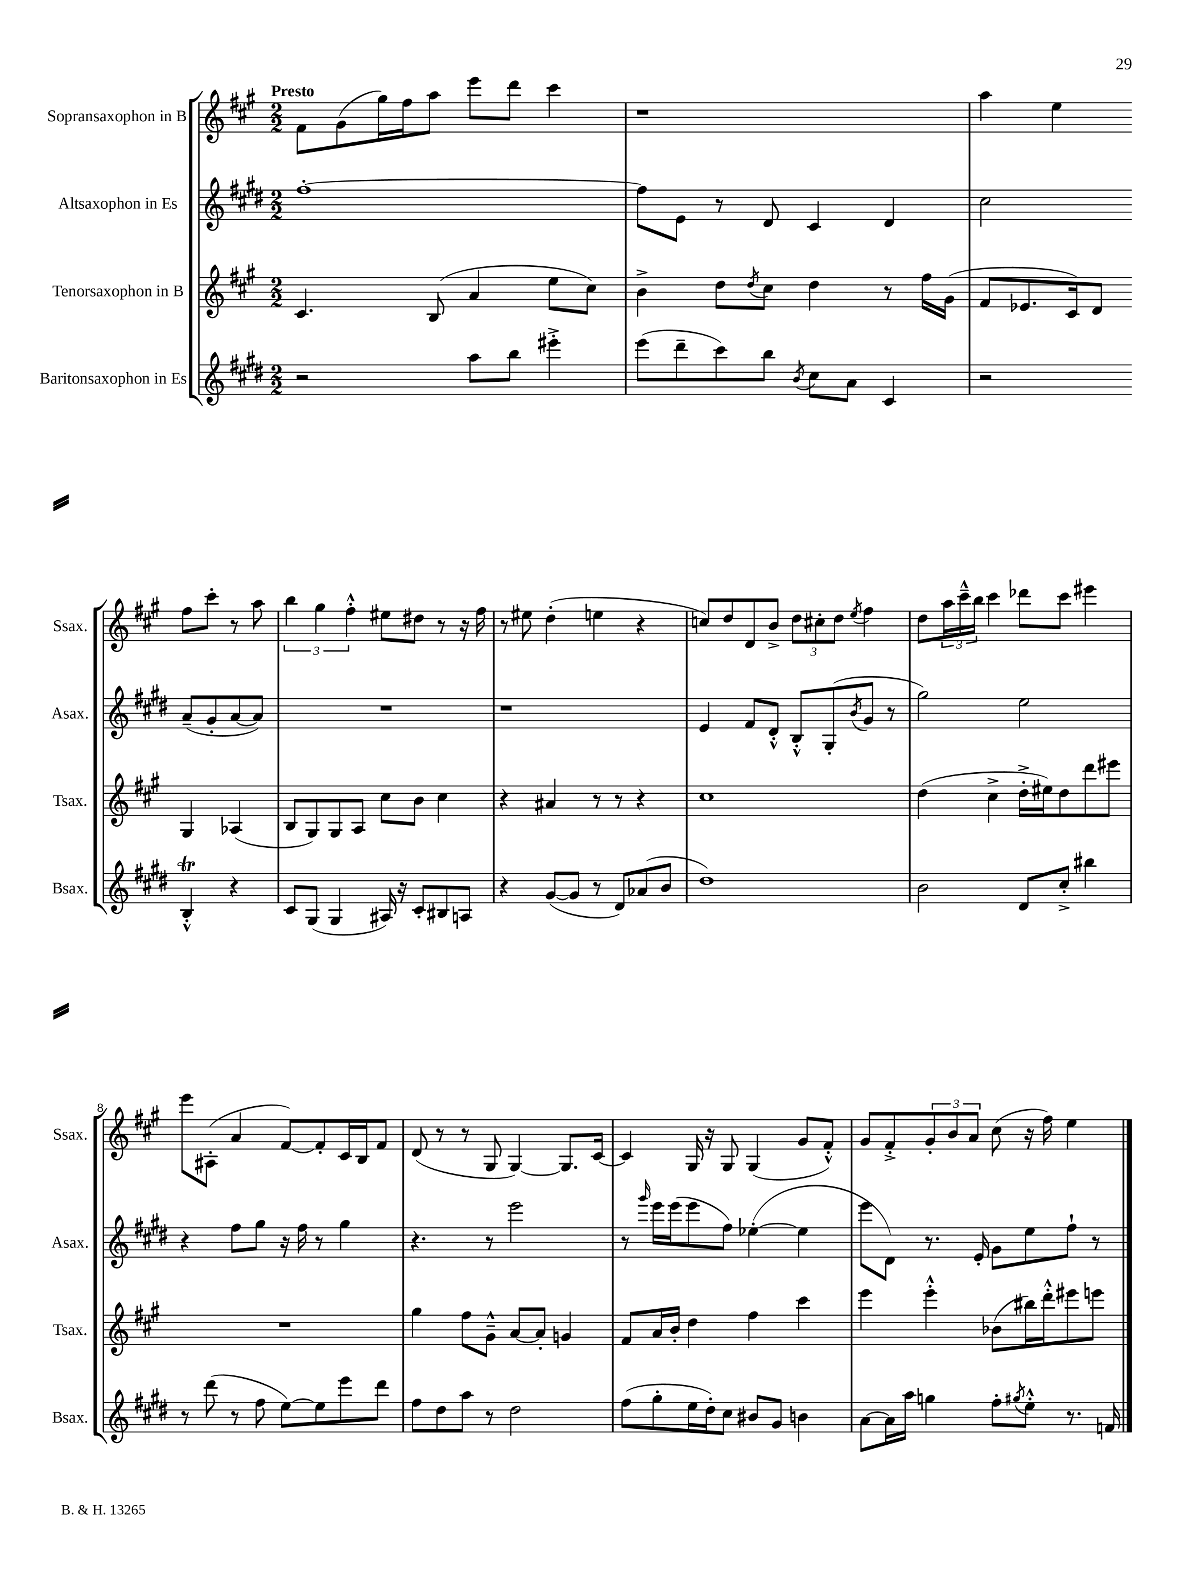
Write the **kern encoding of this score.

**kern	**kern	**kern	**kern
*staff4	*staff3	*staff2	*staff1
*clefG2	*clefG2	*clefG2	*clefG2
*k[f#c#g#d#]	*k[f#c#g#]	*k[f#c#g#d#]	*k[f#c#g#]
*M2/2	*M2/2	*M2/2	*M2/2
2r	4.c#/	[1ff#'	8f#\L
.	.	.	(8g#\
.	.	.	16gg#\L)
.	.	.	16ff#\J
.	(8B/	.	8aa\J
8aa\L	4a/	.	8eee\L
8bb\J	.	.	8ddd\J
4eee#'^\	8ee\L	.	4ccc#\
.	8cc#\J)	.	.
=	=	=	=
(8eee\L	4b^\	8ff#\]L	1r
8ddd#~\	.	8e\J	.
8ccc#\)	8dd\L	8r	.
.	8qdd/	.	.
8bb\J	8cc#\J	8d#/	.
8qb/	.	.	.
8cc#\L	4dd\	4c#/	.
8a\J	.	.	.
4c#/	8r	4d#/	.
.	16ff#\LL	.	.
.	(16g#\JJ	.	.
=	=	=	=
2r	8f#/L	2cc#\	4aa\
.	8.e-/	.	.
.	.	.	4ee\
.	16c#/k)	.	.
.	8d/J	.	.
4B'^^/	4G#/	(8a~/L	8ff#\L
.	.	8g#'/	8ccc#'\J
4r	(4A-/	[8a/	8r
.	.	8a/]J)	8aa\
=	=	=	=
8c#/L	8B/L	1r	6bb\
(8G#/J	8G#/)	.	.
.	.	.	6gg#\
4G#/	8G#/	.	.
.	.	.	6ff#'^^\
.	8A/J	.	.
16A#/)	8cc#\L	.	8ee#\L
16r	.	.	.
8c#'/L	8b\J	.	8dd#\J
8B#/	4cc#\	.	8r
8A/J	.	.	16r
.	.	.	16ff#\
=	=	=	=
4r	4r	1r	8r
.	.	.	8ee#\
([8g#/L	4a#/	.	(4dd'\
8g#/]J	.	.	.
8r	8r	.	4ee\
8d#/L)	8r	.	.
(8a-/	4r	.	4r
8b/J	.	.	.
=	=	=	=
1dd#)	1cc#	4e/	8cc/L)
.	.	.	8dd/
.	.	8f#/L	8d/
.	.	8d#'^^/J	8b^/J
.	.	8B'^^/L	12dd\L
.	.	.	12cc#'\
.	.	(8G#'/	.
.	.	.	12dd\J
.	.	8qb/	8qee/
.	.	8g#/J	4ff#\
.	.	8r	.
=	=	=	=
2b\	(4dd\	2gg#\)	8dd\L
.	.	.	24aa\L
.	.	.	24ccc#~^^\
.	.	.	24bb\JJ
.	4cc#^\	.	4ccc#\
8d#/L	16dd'^\LL	2ee\	8ddd-\L
.	16ee#\J)	.	.
8cc#'^/J	8dd\	.	8ccc#\J
4bb#\	8ddd\	.	4eee#\
.	8eee#\J	.	.
=	=	=	=
8r	1r	4r	8eee\L
(8ddd#\	.	.	(8A#'\J
8r	.	8ff#\L	4a/
8ff#\	.	8gg#\J	.
[8ee\L)	.	16r	[8f#/L)
.	.	16ff#\	.
8ee\]	.	8r	8f#'/]
8eee\	.	4gg#\	16c#/L
.	.	.	16B/J
8ddd#\J	.	.	8f#/J
=	=	=	=
8ff#\L	4gg#\	4.r	(8d/
8dd#\	.	.	8r
8aa\J	8ff#\L	.	8r
8r	8g#~^^\J	8r	8G#/
2dd#\	[8a/L	2eee\	[4G#/)
.	8a'/]J	.	.
.	4g/	.	8.G#/]L
.	.	.	[16c#/Jk
=	=	=	=
(8ff#\L	8f#/L	8r	4c#/]
.	.	16qqggg#/	.
8gg#'\	16a/L	16eee\LL	.
.	16b'/JJ	(16eee\J	.
16ee\L	4dd\	8eee\	16G#/
16dd#'\J)	.	.	16r
8cc#\J	.	8ff#\J)	8G#/
8b#/L	4ff#\	([4ee-'\	(4G#/
8g#/J	.	.	.
4b\	4ccc#\	4ee-\]	8g#/L
.	.	.	8f#'^^/J)
=	=	=	=
[8a\L	4eee\	8eee\L	8g#/L
16a\]L	.	8d#\J)	8f#'^/
16aa\JJ	.	.	.
4gg\	4eee'^^\	8.r	12g#'/
.	.	.	12b/
.	.	.	12a/J
.	.	16e'/	.
8ff#'\L	(8b-\L	8g#\L	(8cc#\
8qgg#/	.	.	.
8ee'^^\J	16bb#\L)	8ee\	16r
.	16ddd'^^\J	.	16ff#\)
8.r	8eee#\	8ff#`\J	4ee\
.	8eee\J	8r	.
16f/	.	.	.
==	==	==	==
*-	*-	*-	*-
